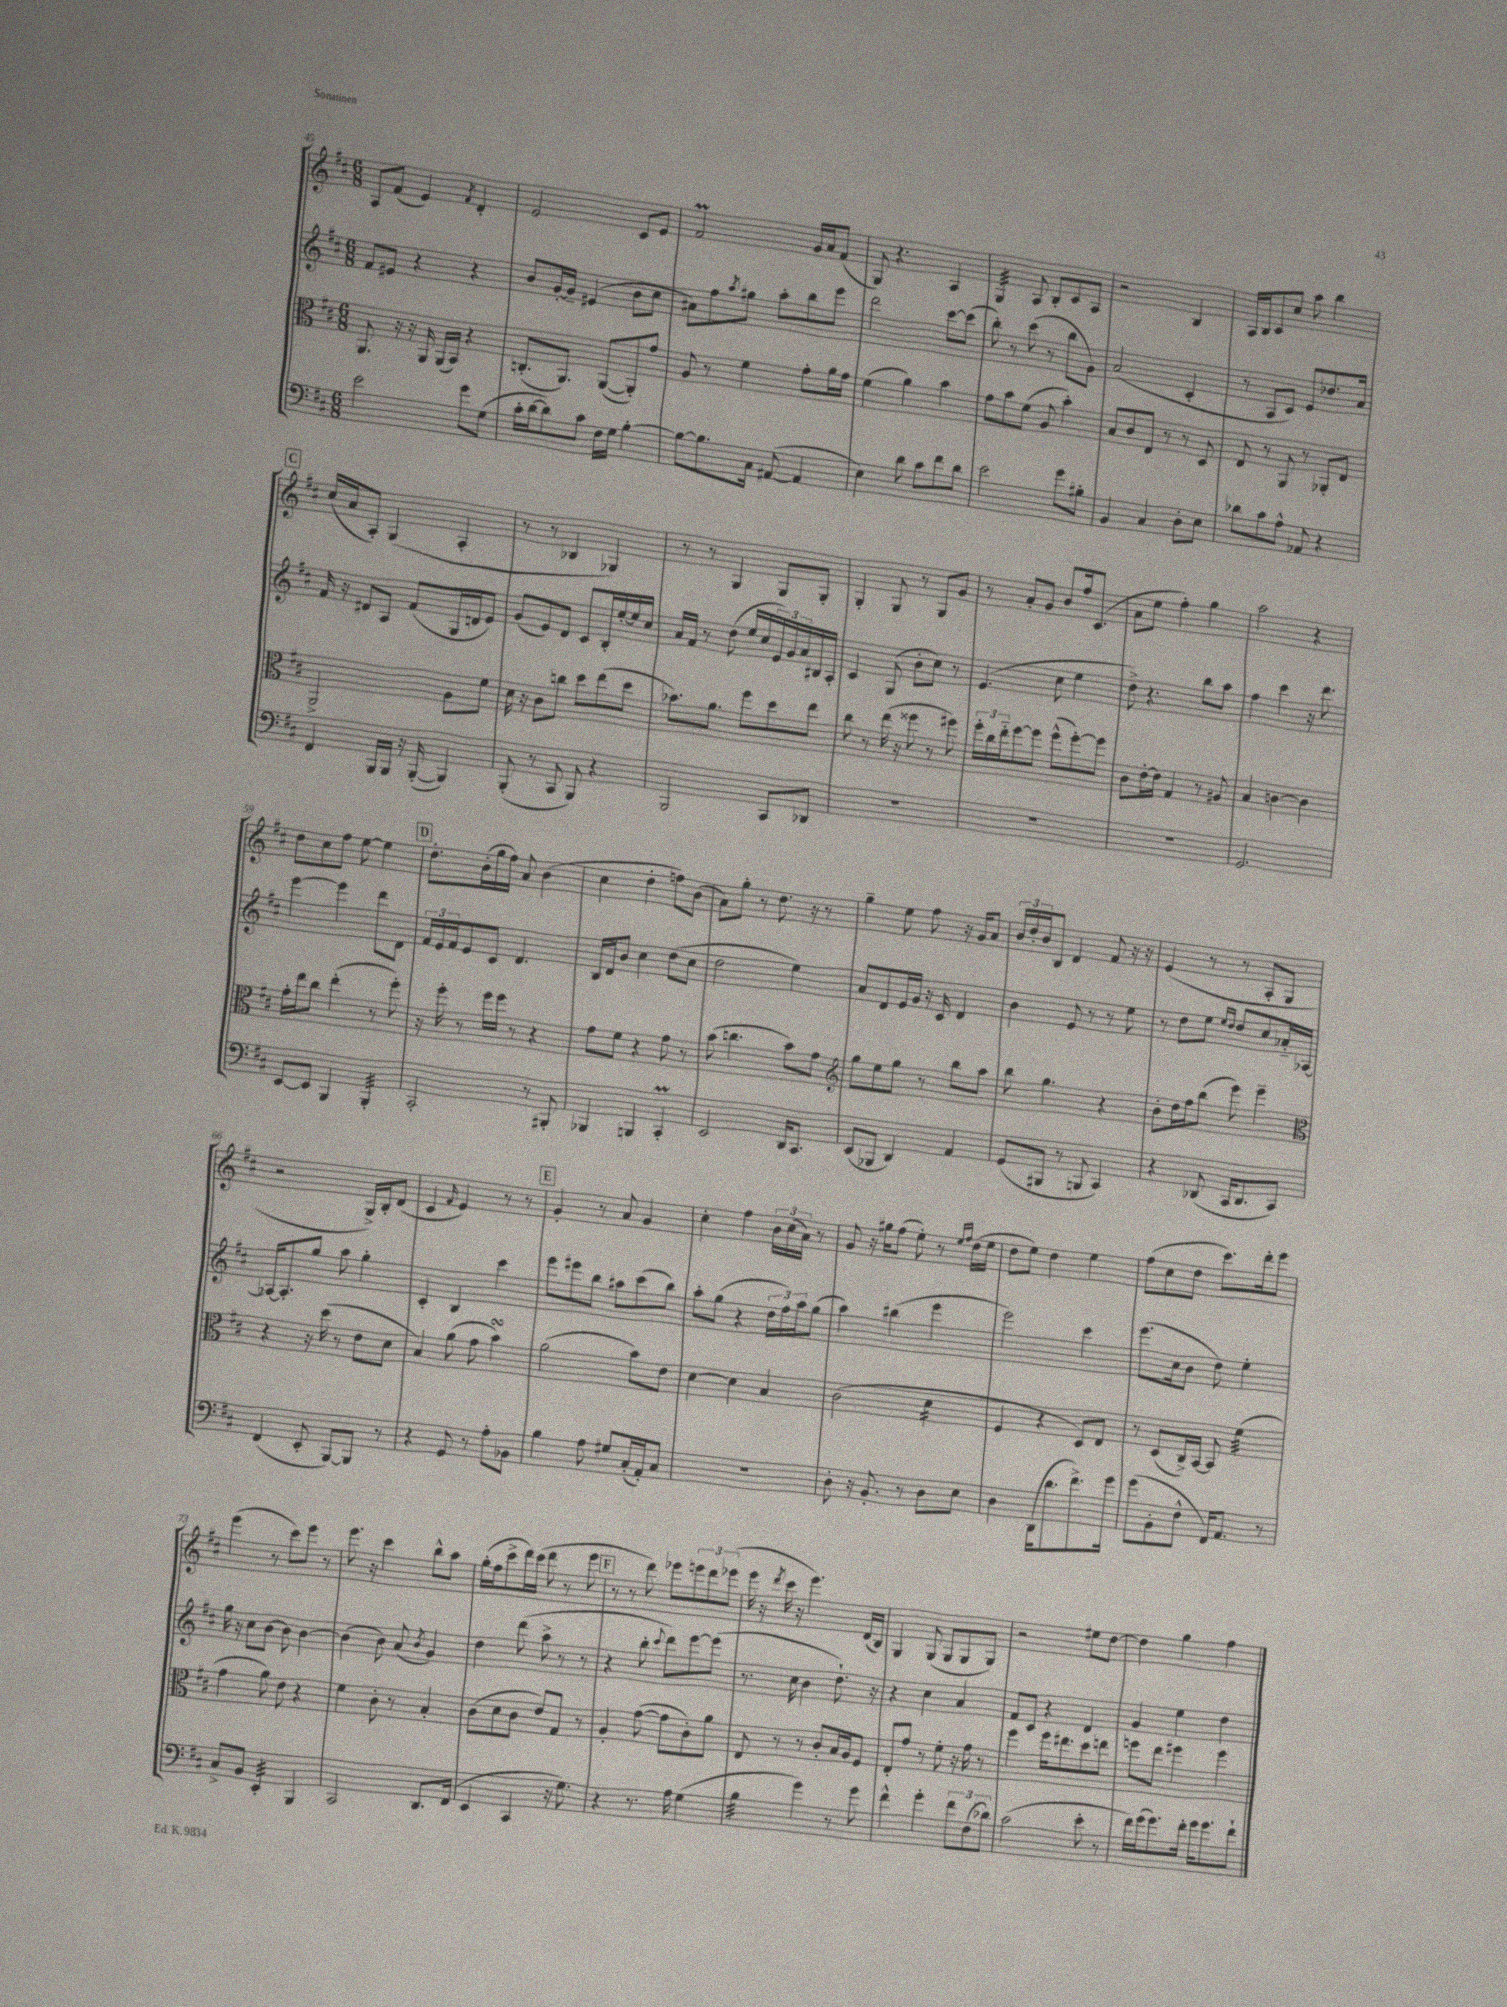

**kern	**kern	**kern	**kern
*staff4	*staff3	*staff2	*staff1
*clefF4	*clefC3	*clefG2	*clefG2
*k[f#c#]	*k[f#c#]	*k[f#c#]	*k[f#c#]
*M6/8	*M6/8	*M6/8	*M6/8
2e	8.AA	8f#	8A
.	.	8e#	(8f#
.	16r	.	.
.	16r	4r	4e)
.	16AA	.	.
.	(16AA	.	.
.	16BB)	.	.
.	.	.	8qf#
8g	4r	4r	4d'
(8G	.	.	.
=	=	=	=
16c#'	(8.C'	8b	2e
[16d	.	.	.
8d])	.	[16g'	.
.	8.AA)	16g~]	.
8c#	.	(4e#	.
16F#	([8AA	.	.
16G	.	.	.
[4B'	8AA'])	8b	8c#
.	8g	8cc#	8e
=	=	=	=
8B_	8A	8a#)	2f#
8.B]	8r	8ff#	.
.	.	8qaa	.
.	4f#	8gg#	.
16C#	.	.	.
([8AA#	.	8aa'	.
4AA#]	8g'	8bb	16g
.	.	.	16a
.	16a	8eee	(8f#
.	16g	.	.
=	=	=	=
4E)	(4f#	2ddd	8G)
.	.	.	4.r
8d	4a)	.	.
8c#	.	.	.
8f#	4b	[8ccc#	4A
8d	.	(8ccc#]	.
=	=	=	=
2e	8g	8bb')	4G
.	8b	8r	.
.	(8f#	(8ccc#	8A
.	8A	8r	8B'
8g	4b')	8bb	8c#
8B#'	.	8g)	8A
=	=	=	=
4BB	8B	(2a	2r
.	8c#	.	.
4C#	8E	.	.
.	8r	.	.
8D'	8r	4c#'	4B
8E	8D	.	.
=	=	=	=
8d-	8E	8r	16A
.	.	.	16B
8c#	8r	8A	8c#
8A^^	8AA	8c#)	8cc#
8AA-	8r	8e	8aa
4r	8AA-'	8.dd-	4bb
.	8E	.	.
.	.	16a	.
=	=	=	=
4FF#	2AA^	16f#	(16cc#
.	.	16r	16a
.	.	8d#	8A')
16BBB	.	8A	(4G
16BBB	.	.	.
16r	.	(8f#	.
([16BBB'	.	.	.
4BBB])	8A	16G	4A'
.	.	16d	.
.	8f#	8e)	.
=	=	=	=
(8BBB'	16d	(8g	8r
.	16r	.	.
8r	8c#	8e)	8r
8CC#	8cc	8d	4B-
8BBB)	8dd	8c#	.
4r	(8ee	16B'	4G-)
.	.	[16ee'	.
.	8dd	16ee]	.
.	.	16cc#	.
=	=	=	=
2BBB	8.b-)	16a	8r
.	.	16f#	.
.	.	8r	8r
.	8.a	.	.
.	.	(8dd	4G
.	8ff#	16ee	.
.	.	16cc#	.
8CC#	8dd	24e)	8G
.	.	24g	.
.	.	24a	.
8DD-	8ee	16B#	8G'
.	.	16A'	.
=	=	=	=
2.r	8cc#	4c#	4G'
.	8r	.	.
.	(16ee	(8G	8G
.	16r	.	.
.	8ff##	8b'	8r
.	8r	8cc#)	8G
.	8ff#)	8r	8g
=	=	=	=
2.r	24ff#'	(4.e	8r
.	24cc#	.	.
.	24ee'~	.	.
.	[8ff#	.	8a'
.	8ff#]	.	8g
.	(8ff#^^	8cc#	8b
.	[8ff#')	4ee	16ff#
.	.	.	(8.c#
.	8ff#]	.	.
=	=	=	=
2.r	8c#	8dd^)	8a
.	[16e'	4.r	8ee
.	16e]	.	.
.	4G	.	4ff#')
.	8r	8bb	4gg
.	8A#	8aa	.
=	=	=	=
2.GG	4B	4ff#	2aa
.	[4c	4ccc#	.
.	4c]	16r	4r
.	.	8.ddd	.
=	=	=	=
[8EE	16g'	[4eee	8dd
.	16ee	.	.
8EE]	8cc#	.	8cc#
4BBB	(4ee'	4eee]	8ff#
.	.	.	[8ee
4BBB'	8r	8ddd	4ee]
.	8ff#')	8d	.
=	=	=	=
2CC#'	16r	24f#	8.dd'
.	.	24e	.
.	16ff#'	.	.
.	.	24f#	.
.	8r	8e	.
.	.	.	(16b'
.	16ff#	8c#	16gg
.	16ff#	.	16ff#)
.	8r	4.d	8a
8r	4r	.	(4b
8BBB#'	.	.	.
=	=	=	=
4BBB-	8g	16B	4cc#
.	.	16d	.
.	8f#	8b	.
4BBB	4r	4cc#	4dd'
4CC#'	8g	(8dd	8ff)
.	8r	8cc#	(8b
=	=	=	=
2EE	(8b	2dd	8a)
.	4.cc	.	8gg'
.	.	.	8r
.	.	.	8.dd
16DD	8b)	4ee)	.
8.CC#	.	.	16r
.	8g	.	8r
=	=	=	=
*	*clefG2	*	*
(8EE	8gg	8a	4gg~
8BBB-	8ee	8d	.
4DD)	8gg	16e	8ee
.	.	16g	.
.	8r	16r	8ff#
.	.	16c#	.
4AA	8bb	4d	16r
.	.	.	16g
.	8aa	.	8a
=	=	=	=
(8GG	8bb	4b	24b
.	.	.	24dd'
.	.	.	24b
8BBB#	4.gg	.	8B
8r	.	8e	4d
8BBB	.	8r	.
4CC#)	4r	8r	8f#
.	.	8ee	16r
.	.	.	16r
=	=	=	=
4r	8b'	8r	(4e
.	16dd	8dd	.
.	16ff#	.	.
(8DD-	(8bb	8ee	8r
.	.	16qqee	.
.	.	16qqdd	.
16CC#	8eee)	8dd	8r
8.DD-	.	.	.
.	4eee~	8cc#	8A'
8CC#)	.	16a-'~	8G
.	.	[16A-	.
=	=	=	=
*	*clefC3	*	*
(4FF#	4r	16A-_	2r
.	.	8.A-']	.
8EE'	16r	8gg	.
.	(16dd	.	.
[8BBB)	8r	8aa	.
8BBB]	8e	4gg'	16G^)
.	.	.	16B'
8r	8d	.	(8d
=	=	=	=
4r	4B)	4c#'	4c#
.	.	.	16qqf#
8GG	(8a	4B	4e)
8r	8g	.	.
8A'	4b)	4ccc#	8r
8BB-	.	.	8r
=	=	=	=
4B	(2a	8eee	4g'
.	.	8eee#	.
8A	.	8bb	8r
8G#	.	8aa#	8a
(16C#'	8b)	(8ccc#	4g
16AA')	.	.	.
8C#	8e	8bb)	.
=	=	=	=
2.r	[4d	8aa'	4cc#'
.	.	(8gg	.
.	4d]	4r	4ff#
.	4B	24dd	24b
.	.	24ff#)	(24cc#
.	.	24aa	24a)
.	.	(8gg	8r
=	=	=	=
8D'	(2c#	4aa)	8g
16r	.	.	16r
8.BB'	.	.	16gg#
.	.	(4bb#	(8ff#
8r	.	.	8ee')
8D	4d	4eee	8r
.	.	.	16qqee
.	.	.	16qqff#
8E	.	.	(16dd
.	.	.	16ee
=	=	=	=
4D	4F#	2eee)	8dd
.	.	.	8ee)
(16DD	4r	.	4dd
8.d	.	.	.
8.f#^)	8D)	4ccc#	4ee
.	8E	.	.
16g	.	.	.
=	=	=	=
(8g	8r	(8.eee	(8ff#
8BB'	(8D	.	8cc#
.	.	16cc#	.
8F#^^	16C#^)	8b	8dd
.	[16BB	.	.
16FF#)	8BB]	8dd)	8.ccc#)
8.AA	.	.	.
.	(4f#	4ee'	.
.	.	.	16ddd'
8r	.	.	8eee
=	=	=	=
8C#^	4g	16gg	(4eee
.	.	16r	.
8BB	.	8cc#	.
4EE'	8a)	[8b	8r
.	8e	8b]	8ccc#)
4BBB	4r	[4b	8eee
.	.	.	8r
=	=	=	=
2CC#	4f#	(4b]	8.eee
.	.	.	16r
.	8c#'	8b)	4ccc#
.	8r	(8a	.
.	.	8qb	.
8.DD	4B'	4g)	8bb^^
.	.	.	8aa
(16FF#	.	.	.
=	=	=	=
4EE	(8c#	4dd	(16gg'
.	.	.	16ff#
.	8d	.	8ccc#^
4CC#	8c#	(8ddd	16ddd)
.	.	.	(16ccc#
.	8e)	8aa^	8ddd
16r	8G	8r	8r
8.G)	.	.	.
.	8r	8r	8eee
=	=	=	=
4r	4A'	4r	8r
.	.	.	8r
8.r	([8g	8bb'	8ddd)
.	.	8qqccc#	.
.	8g]	8ddd)	8eee-
16A	.	.	.
(4G	8c#')	[8eee	12eee
.	.	.	12ddd
.	8a	(8eee]	.
.	.	.	(12eee-
=	=	=	=
4B	8E	8.r	16eee
.	.	.	16r
.	.	.	8qddd
.	8r	.	16ccc#
.	.	16cc#	16r
4g)	8r	4b	4.eee)
.	8c#'	.	.
8r	16B	8.dd`)	.
.	16A	.	.
8g	8F#	.	(16d
.	.	16r	16B)
=	=	=	=
4f#^^	8E'	4r	4G
.	8g	.	.
4g'	8r	4cc#	(8G
.	8f#'	.	8G
12f#	16r	4a	8G
.	16g	.	.
(12F#	.	.	.
.	8r	.	8G)
12d-)	.	.	.
=	=	=	=
(2c#	4ff#	8f#	2r
.	.	8c#	.
.	16ff#	4r	.
.	8.ee#	.	.
8e'	8dd	4d	8ee#
8r	8ee	.	[8dd
=	=	=	=
16f#)	8ff	4g	4dd]
(16g	.	.	.
8.g)	8ee	.	.
.	4ff#	4ee	4gg
16f#'	.	.	.
16g	.	.	.
8.g	.	.	.
.	4ff#	4dd	4ff#
8f#`	.	.	.
==	==	==	==
*-	*-	*-	*-
